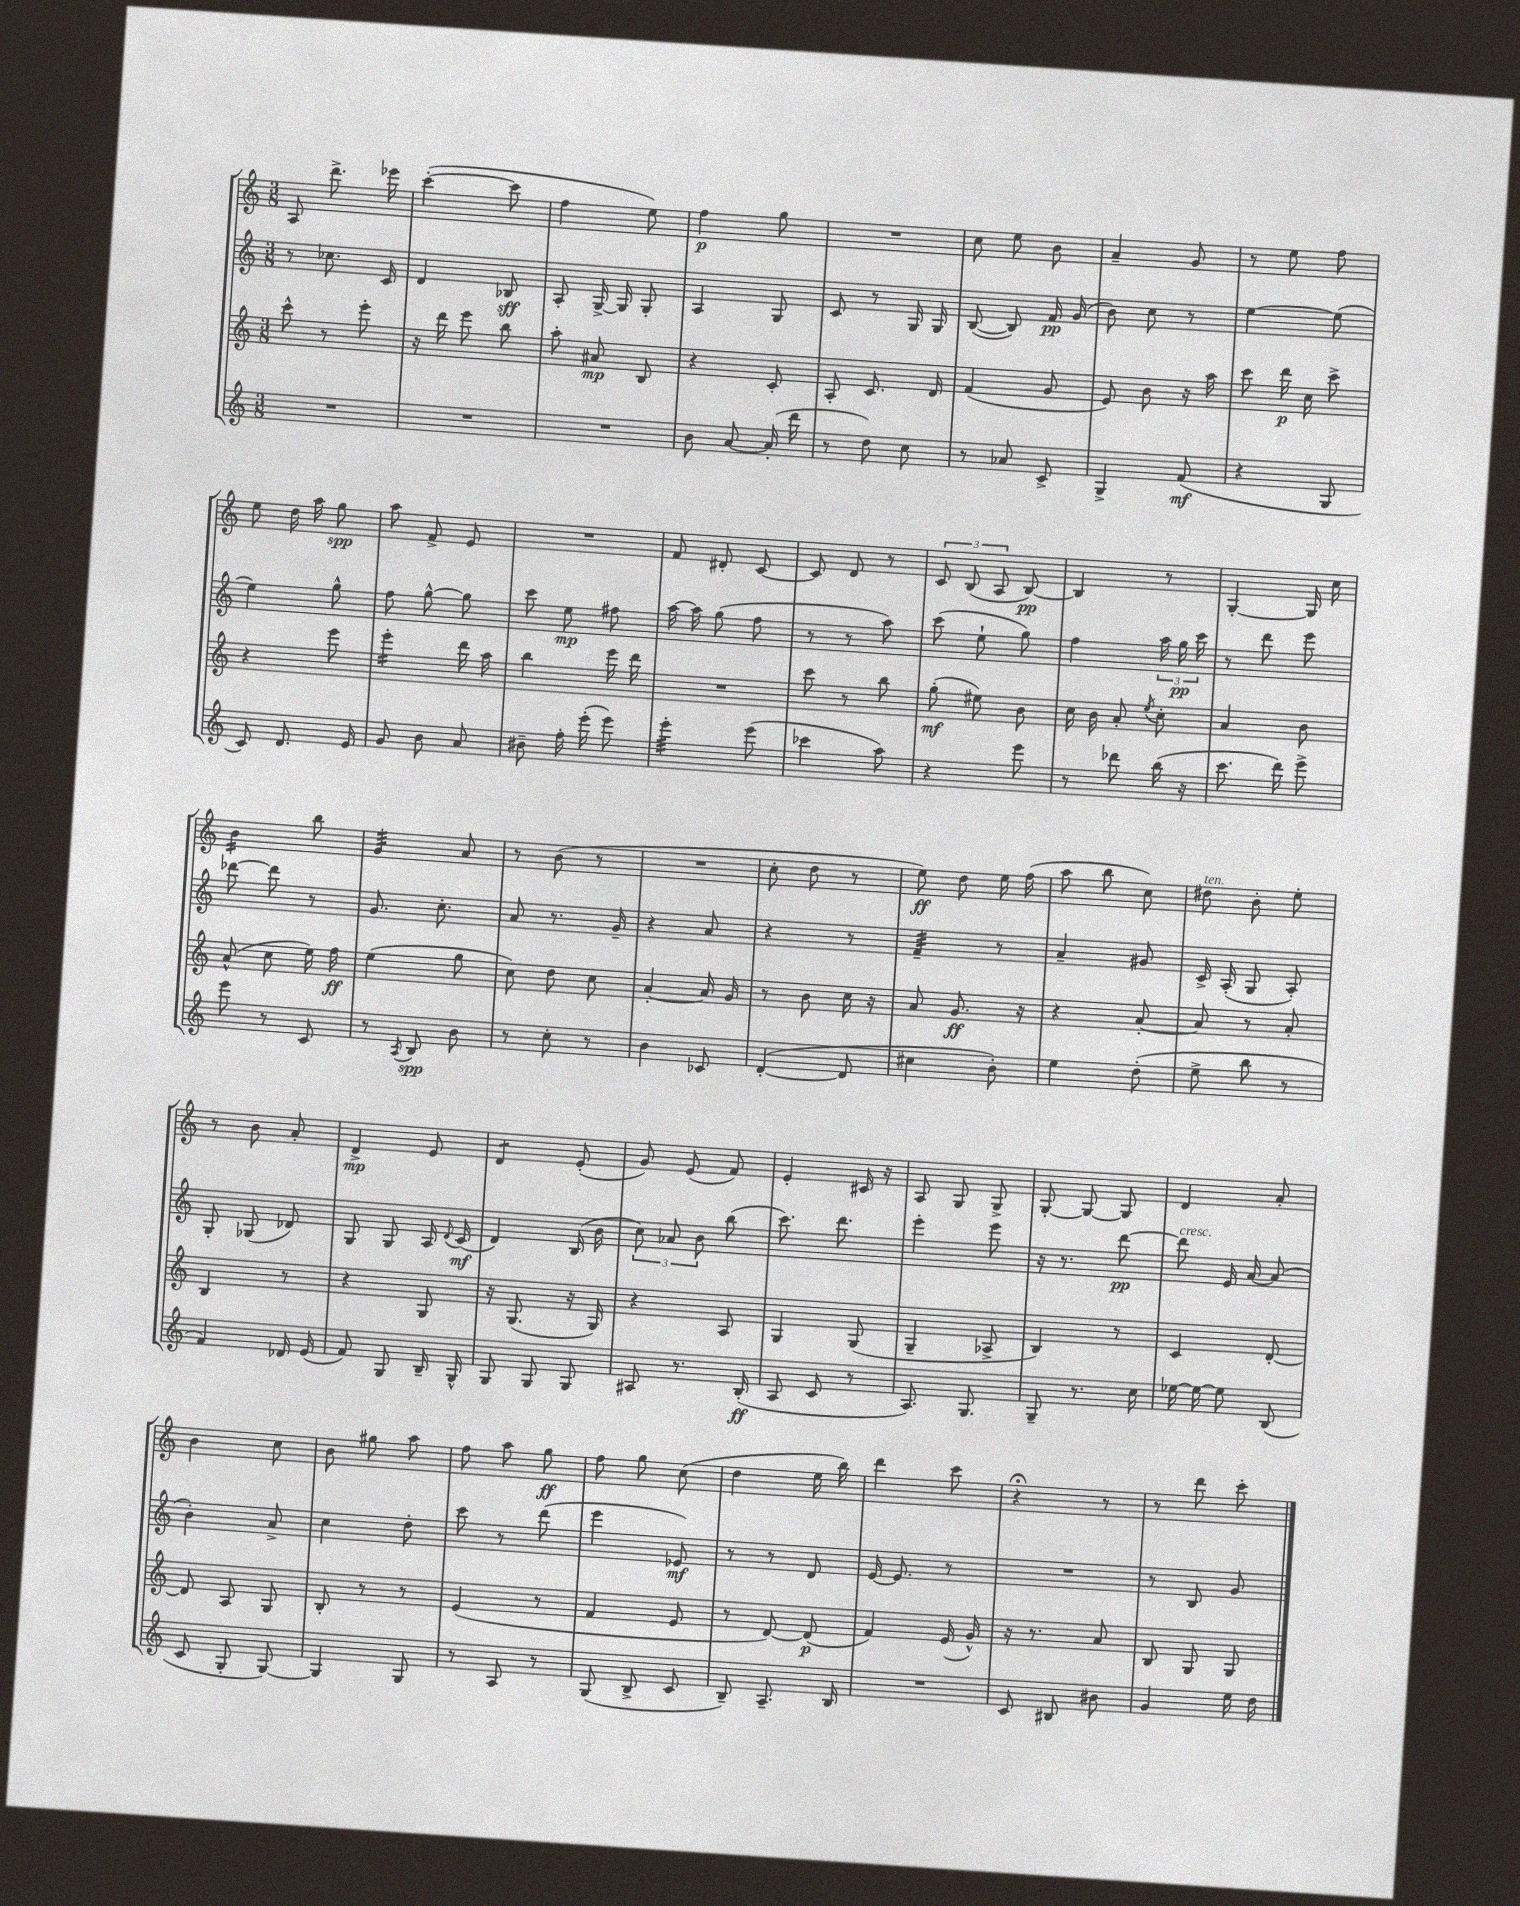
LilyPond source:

<<
\new StaffGroup <<
\new Staff = "s0" {
    \clef treble \key c \major \numericTimeSignature \time 3/8
    \autoBeamOff a8 d'''8.-> ees'''16 |
    c'''4~-.( c'''8 |
    f''4 e''8) |
    f''4\p g''8 |
    R4. |
    c''8 e''8 b'8 |
    a'4-- g'8 |
    r8 e''8 f''8 |
    e''8 d''16 a''16 g''8\spp |
    a''8 f'8-> e'8 |
    R4. |
    f'8 dis'8-. c'8~ |
    c'8 d'8 r8 |
    \tuplet 3/2 { c'8 b8( a8 } b8~\pp) |
    b4 r8 |
    g4~-. g16 c''16 |
    b'4:16 b''8 |
    g'4:32 a'8 |
    r8 b'8( r8 |
    R4. |
    c''8-. d''8 r8 |
    e''8\ff) d''8 e''16 f''16( |
    a''8 b''8 c''8) |
    dis''8^\markup { \italic "ten." } b'8-. e''8-. |
    r8 b'8 a'8-. |
    d'4->\mp e'8 |
    d'4:8 e'8-.( |
    g'8) e'8( f'8) |
    e'4-. cis'16 r16 |
    a8 g8 g8-> |
    g8~-. g8~ g8 |
    d'4 a'8-. |
    b'4 c''8 |
    b'8 gis''8 a''8 |
    f''8 a''8 g''8\ff |
    f''8 g''8 c''8( |
    d''4 e''16 b''16) |
    d'''4 c'''8 |
    r4\fermata r8 |
    r8 d'''8 c'''8-. \bar "|." |
}
\new Staff = "s1" {
    \clef treble \key c \major \numericTimeSignature \time 3/8
    \autoBeamOff r8 ces''8. c'16 |
    d'4 bes8\sff |
    a8-. g16~-> g16 g8-. |
    a4 g8 |
    c'8 r8 g16 g16 |
    b8~( b8) f'16\pp g'16( |
    b'8) c''8 r8 |
    e''4~ e''8( |
    e''4) g''8-^ |
    f''8 g''8~-^ g''8 |
    c'''8 e''8\mp fis''8 |
    a''16~ a''16 g''8( f''8 |
    r8 r8 a''8) |
    c'''8( e''8-! g''8) |
    f''4 \tuplet 3/2 { a''16 g''16\pp c'''16 } |
    r8 d'''8 e'''8 |
    des'''8~ des'''8 r8 |
    g'8. c''8.-. |
    a'8 r8. g'16-- |
    r4 a'8 |
    r4 r8 |
    f'4:32-- r8 |
    a'4-- gis'8 |
    c'16-> a16-.( g8 a8-.) |
    g8-. ges8( des'8) |
    g8 g8 a16 \appoggiatura { d'8 } c'16\mf( |
    d'4) b16( b'16 |
    \tuplet 3/2 { c''8) aes'8 b'8 } b''8( |
    c'''8.) d'''8. |
    e'''4-. e'''8 |
    r16 r8. d'''8~\pp |
    d'''8^\markup { \italic "cresc." } e'16 a'16~ a'8( |
    b'4-.) a'8-> |
    c''4 d''8-. |
    c'''8 r8 d'''8( |
    e'''4 ees'8\mf) |
    r8 r8 d'8 |
    e'16~ e'8. r8 |
    R4. |
    r8 b8 g'8 \bar "|." |
}
\new Staff = "s2" {
    \clef treble \key c \major \numericTimeSignature \time 3/8
    \autoBeamOff c'''8-^ r8 e'''8-. |
    r16 d'''16 e'''8 b''8 |
    a''8-. ais'8\mp b8 |
    r4 c'8-. |
    a8-. c'8. d'16 |
    f'4( g'8 |
    e'8) b'8 r16 a''16 |
    c'''8 d'''16\p c''16 c'''8-> |
    r4 e'''8 |
    e'''4:16-. d'''16 a''16 |
    b''4 e'''16 d'''16 |
    R4. |
    c'''8 r8 b''8 |
    g''8-.\mf( eis''8) b'8 |
    c''16 b'16 a'8-. \acciaccatura { e''8 } c''8-. |
    a'4 b'8 |
    a'8-^( c''8 e''16) f''16\ff |
    e''4( g''8 |
    c''8) d''8 c''8 |
    a'4~-. a'16 g'16 |
    r8 b'8 c''16 r16 |
    a'8 g'8.\ff r16 |
    r4 a'8~-. |
    a'8 r8 a'8-. |
    b4 r8 |
    r4 g8 |
    r16 g8.( r16 g16) |
    r4 a8 |
    g4 g8( |
    g4-- aes8-> |
    b4) r8 |
    c'4 d'8~-. |
    d'8 a8 g8 |
    b8-. r8 r8 |
    e'4( r8 |
    f'4 e'8 |
    r8 d'8~) d'8\p( |
    f'4) e'16( g'16-^) |
    r16 r8. a'8 |
    b8 g8 g8 \bar "|." |
}
\new Staff = "s3" {
    \clef treble \key c \major \numericTimeSignature \time 3/8
    \autoBeamOff R4. |
    R4. |
    R4. |
    b'8 a'8~ a'16-.( d'''16 |
    r8 d''8) c''8 |
    r8 aes'8 c'8-> |
    g4-> f'8\mf( |
    r4 g8 |
    c'8) d'8. e'16 |
    g'8 b'8 a'8 |
    bis'8-- f''16-. e'''16-.( e'''8) |
    e'''4:32-. e'''8( |
    ces'''4 a''8) |
    r4 e'''8 |
    r8 des'''8 b''16( r16 |
    c'''8. d'''16) e'''8-> |
    e'''8 r8 c'8 |
    r8 \acciaccatura { a8 } b8\spp b'8 |
    r8 c''8-. r8 |
    b'4 ces'8 |
    d'4~-.( d'8 |
    cis''4 b'8-.) |
    e''4 d''8-.( |
    e''8-> b''8 r8 |
    f'4) des'16 e'16( |
    f'8) g8 b16-- g16-^ |
    g8 g8 g8 |
    ais8 r8. b16-.\ff( |
    a8 c'8 r8 |
    a8.) g8. |
    g8-- r8. c''16 |
    ees''16~ ees''16~ ees''8 b8( |
    c'8 g8-. g8~) |
    g4 g8 |
    r8 a8 r8 |
    g8( b8-> c'8 |
    b8--) a8.-- b16 |
    R4. |
    c'8 bis8 bis'8 |
    g'4 e''16 d''16 \bar "|." |
}
>>
>>
\layout { \context { \Score \remove "Bar_number_engraver" } }
